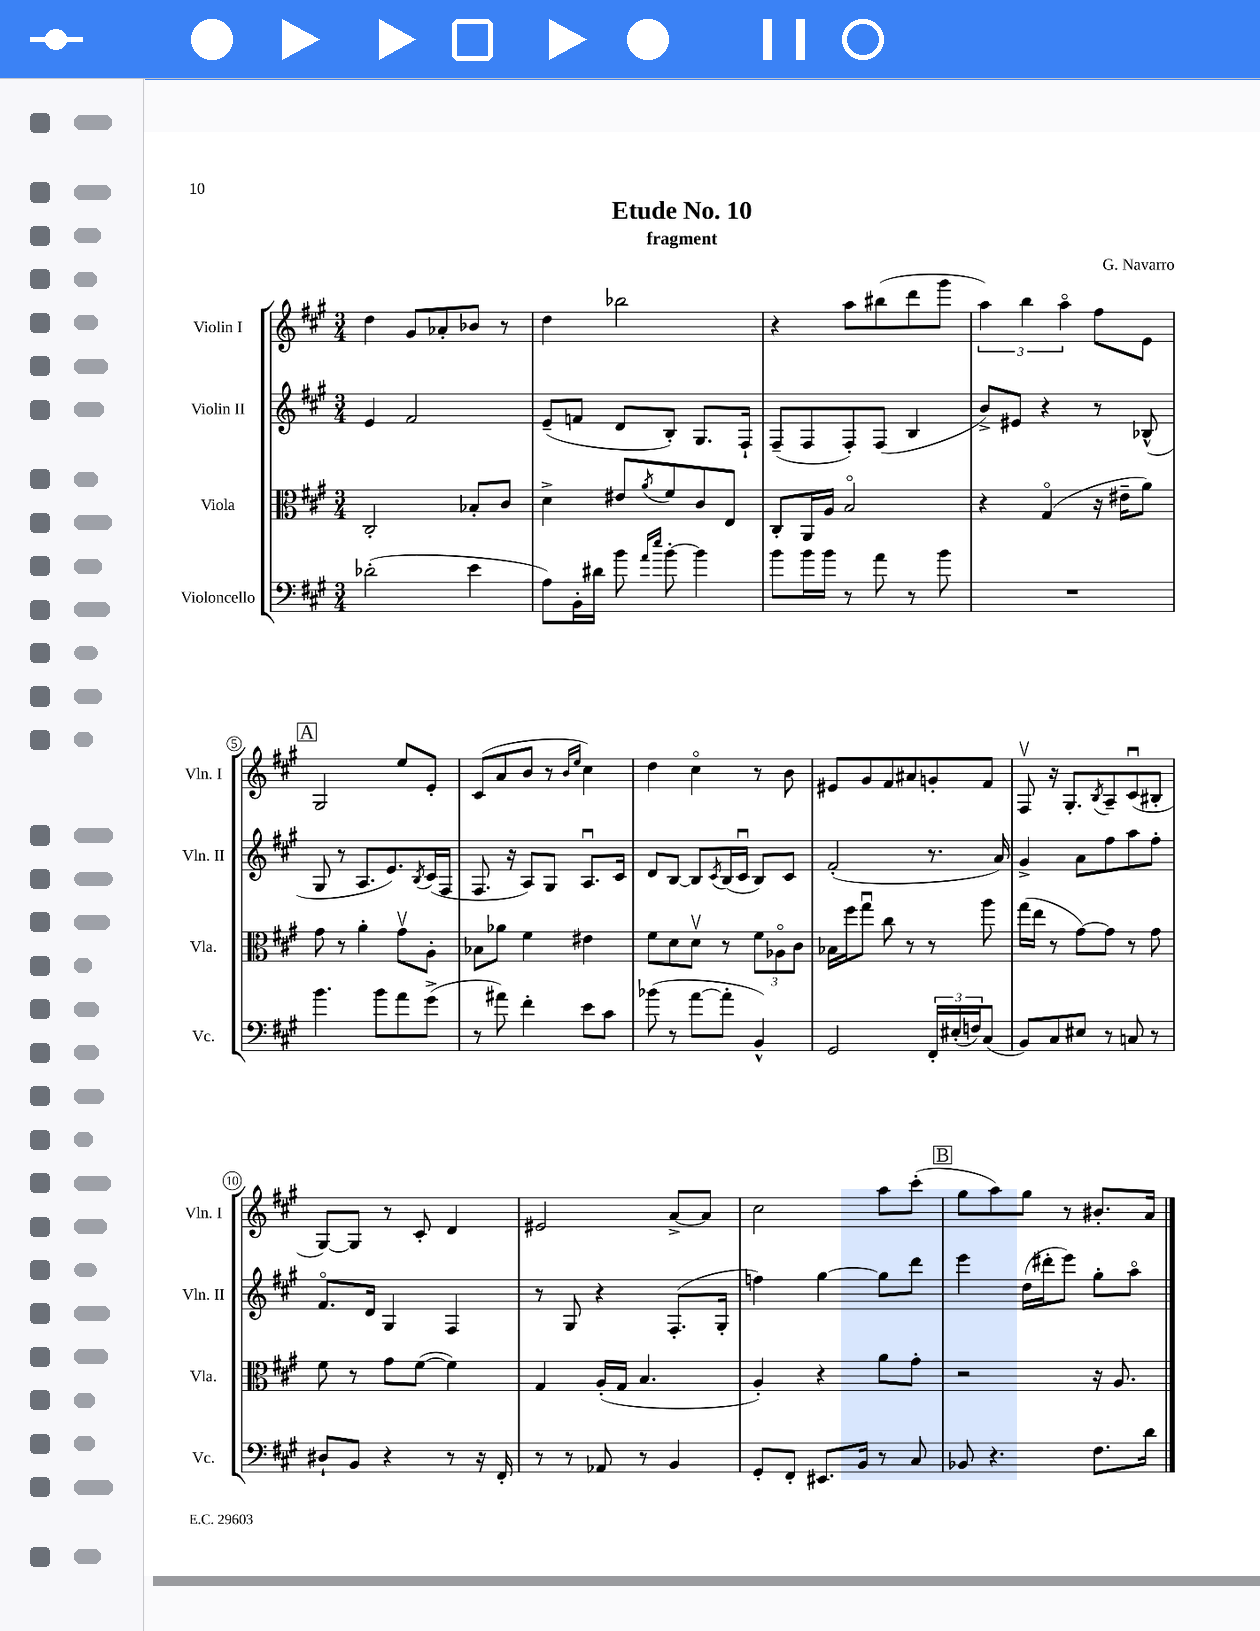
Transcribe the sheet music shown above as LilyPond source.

\header { title = "Etude No. 10" composer = "G. Navarro" subtitle = "fragment" }
<<
\new StaffGroup <<
\new Staff = "s0" \with { instrumentName = "Violin I" shortInstrumentName = "Vln. I" } {
    \clef treble \key a \major \numericTimeSignature \time 3/4
    d''4 gis'8 aes'8-. bes'8 r8 |
    d''4 bes''2 |
    r4 a''8 bis''8( d'''8 gis'''8 |
    \tuplet 3/2 { a''4) b''4 a''4\flageolet } fis''8 e'8 |
    \mark \markup { \box "A" } gis2 e''8 e'8-. |
    cis'8( a'8 b'8 r8 \grace { b'16 e''16 } cis''4) |
    d''4 cis''4\flageolet r8 b'8 |
    eis'8 gis'8 fis'8 ais'8 g'8-. fis'8 |
    fis8\upbow r16 gis8.-. \acciaccatura { b8 } a8-- cis'8\downbow( bis8-. |
    gis8~) gis8 r8 cis'8-. d'4 |
    eis'2 a'8~-> a'8 |
    cis''2 a''8 cis'''8-.( |
    \mark \markup { \box "B" } gis''8 a''8) gis''8 r8 bis'8.-. a'16 \bar "|." |
}
\new Staff = "s1" \with { instrumentName = "Violin II" shortInstrumentName = "Vln. II" } {
    \clef treble \key a \major \numericTimeSignature \time 3/4
    e'4 fis'2 |
    e'8--( f'8 d'8 b8-.) gis8. fis16-! |
    fis8--( fis8 fis8-.) fis8( b4 |
    b'8->) eis'8 r4 r8 bes8-^( |
    \mark \markup { \box "A" } gis8 r8 a8. e'8.) \acciaccatura { b8 } cis'16( fis16 |
    fis8. r16 a8) gis8 a8.\downbow cis'16 |
    d'8 b8~ b8 \acciaccatura { cis'8 } b16( cis'16\downbow b8) cis'8 |
    fis'2-.( r8. a'16) |
    gis'4-> a'8 fis''8 a''8 fis''8-. |
    fis'8.\flageolet d'16 gis4 fis4 |
    r8 gis8 r4 fis8.-.( gis16-. |
    f''4) gis''4~ gis''8 d'''8 |
    \mark \markup { \box "B" } e'''4 d''16( dis'''16-. e'''8) gis''8-. a''8\flageolet \bar "|." |
}
\new Staff = "s2" \with { instrumentName = "Viola" shortInstrumentName = "Vla." } {
    \clef alto \key a \major \numericTimeSignature \time 3/4
    cis2-. bes8-. cis'8 |
    d'4-> eis'8 \acciaccatura { a'8 } fis'8 cis'8 e8 |
    cis8-. a,16 a16 b2\flageolet |
    r4 gis4\flageolet( r16 eis'16-- a'8) |
    \mark \markup { \box "A" } gis'8 r8 a'4-. gis'8\upbow a8-. |
    bes8 aes'8 fis'4 eis'4 |
    fis'8 d'8 d'8\upbow r8 \tuplet 3/2 { fis'8 aes8\flageolet cis'8 } |
    bes16 fis''16 gis''8\downbow cis''8 r8 r8 a''8 |
    gis''16( e''16 r8 gis'8~) gis'8 r8 gis'8 |
    fis'8 r8 gis'8 fis'8~( fis'4) |
    gis4 a16-.( gis16 b4. |
    a4-.) r4 a'8 gis'8-. |
    \mark \markup { \box "B" } r2 r16 a8. \bar "|." |
}
\new Staff = "s3" \with { instrumentName = "Violoncello" shortInstrumentName = "Vc." } {
    \clef bass \key a \major \numericTimeSignature \time 3/4
    des'2-.( e'4 |
    a8) b,16-. dis'16 b'8 \grace { a'16 e''16 } b'8~-. b'4 |
    b'8 b'16 b'16 r8 a'8 r8 b'8 |
    R2. |
    \mark \markup { \box "A" } b'4. b'8 a'8 gis'8->( |
    r8 ais'8) fis'4-. e'8 cis'8 |
    bes'8( r8 a'8~ a'8-. b,4-^) |
    gis,2 \tuplet 3/2 { fis,16-. eis16-.( f16) } cis8( |
    b,8) cis8 eis8 r8 c8 r8 |
    dis8-! b,8 r4 r8 r16 fis,16-. |
    r8 r8 aes,8 r8 b,4 |
    gis,8-. fis,8-. eis,8. b,16 r8 cis8 |
    \mark \markup { \box "B" } bes,8 r4. fis8. d'16 \bar "|." |
}
>>
>>
\layout { \context { \Score \override BarNumber.stencil = #(make-stencil-circler 0.1 0.3 ly:text-interface::print) } }
